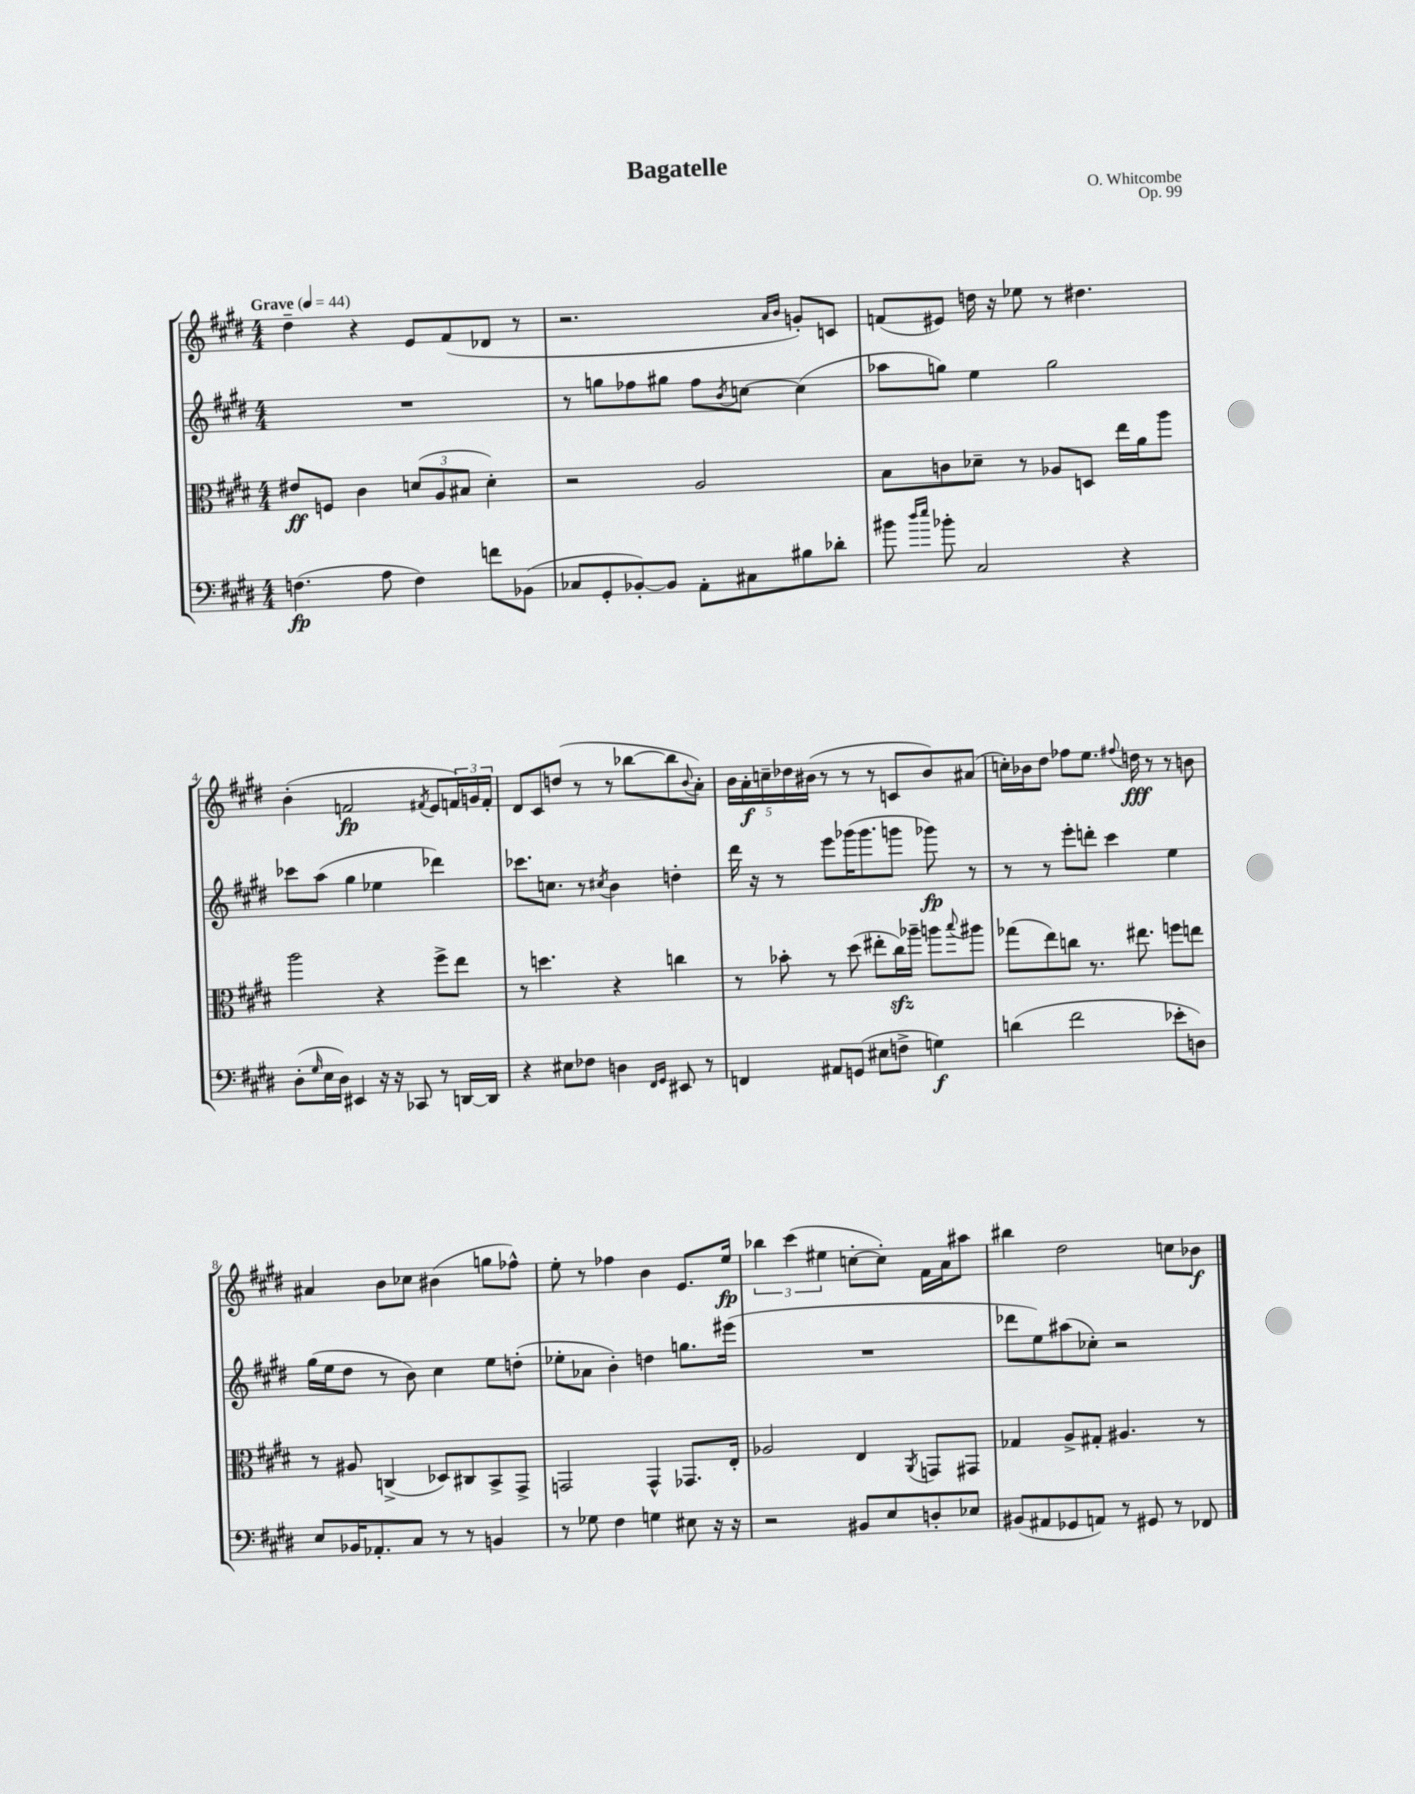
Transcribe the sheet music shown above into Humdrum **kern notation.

**kern	**dynam	**kern	**dynam	**kern	**dynam	**kern	**dynam
*part4	*part4	*part3	*part3	*part2	*part2	*part1	*part1
*staff4	*staff4	*staff3	*staff3	*staff2	*staff2	*staff1	*staff1
*clefF4	*	*clefC3	*	*clefG2	*	*clefG2	*
*k[f#c#g#d#]	*	*k[f#c#g#d#]	*	*k[f#c#g#d#]	*	*k[f#c#g#d#]	*
*M4/4	*	*M4/4	*	*M4/4	*	*M4/4	*
*MM44	*	*MM44	*	*MM44	*	*MM44	*
=1	=1	=1	=1	=1	=1	=1	=1
!	!	!	!	!	!	!LO:TX:a:B:t=Grave	!
(4.Fn\	fp	8e#X/L	ff	1r	.	4dd#~\	.
.	.	8Fn/J	.	.	.	.	.
.	.	4c#\	.	.	.	4r	.
8A\	.	.	.	.	.	.	.
4F\)	.	(12dn/L	.	.	.	8e/L	.
.	.	12A/	.	.	.	.	.
.	.	.	.	.	.	(8f#/	.
.	.	12B#X/J	.	.	.	.	.
8fn\L	.	4d'\)	.	.	.	8d-X/J	.
(8BB-X\J	.	.	.	.	.	8r	.
=2	=2	=2	=2	=2	=2	=2	=2
8C-X/L	.	2r	.	8r	.	2.r	.
8GG#'/	.	.	.	8ggn\L	.	.	.
[8BB-X'/)	.	.	.	8ff-X\	.	.	.
8BB-/J]	.	.	.	8gg#X\J	.	.	.
8AA'\L	.	2A/	.	8ff-\L	.	.	.
.	.	.	.	8qb/	.	.	.
8C#X\	.	.	.	[8ccn\J	.	.	.
.	.	.	.	.	.	16qqa/LL	.
.	.	.	.	.	.	16qqb/JJ	.
8B#X\	.	.	.	(4cc\]	.	8gn'/L)	.
8d-X'\J	.	.	.	.	.	8cn/J	.
=3	=3	=3	=3	=3	=3	=3	=3
8b#X\	.	8B\L	.	8aa-X\L	.	(8fn/L	.
16qqdd#/LL	.	.	.	.	.	.	.
16qqee/JJ	.	.	.	.	.	.	.
8b-X'\	.	8cn\	.	8ggn\J)	.	8e#X/J)	.
2C#/	.	8d-X~\J	.	4ee\	.	16ddn\	.
.	.	.	.	.	.	16r	.
.	.	8r	.	.	.	8ee-X\	.
.	.	8A-X/L	.	2gg\	.	8r	.
.	.	8Dn/J	.	.	.	4.dd#X\	.
4r	.	16ee\LL	.	.	.	.	.
.	.	16a\J	.	.	.	.	.
.	.	8aa\J	.	.	.	.	.
!!LO:LB:g=z
=4	=4	=4	=4	=4	=4	=4	=4
(8D#'\L	.	2aa\	.	8ccc-X\L	.	(4b'\	.
16qqG#/	.	.	.	.	.	.	.
16E\L	.	.	.	(8aa\J	.	.	.
16D#\JJ)	.	.	.	.	.	.	.
4EE#X/	.	.	.	4gg#\	.	2fn/	fp
16r	.	4r	.	4ee-X\	.	.	.
16r	.	.	.	.	.	.	.
8CC-X/	.	.	.	.	.	.	.
.	.	.	.	.	.	8qf#X/	.
8r	.	8ff#^\L	.	4ddd-X\)	.	8e/L	.
[16DDn/LL	.	8ee\J	.	.	.	24fn/L)	.
.	.	.	.	.	.	24gn/	.
16DD/JJ]	.	.	.	.	.	.	.
.	.	.	.	.	.	24f'/JJ	.
=5	=5	=5	=5	=5	=5	=5	=5
4r	.	8r	.	8.ccc-X\L	.	8d#/L	.
.	.	4.ddn\	.	.	.	8c#/	.
.	.	.	.	8.ccn\J	.	.	.
8E#X\L	.	.	.	.	.	(8ddn/J	.
8F-X\J	.	.	.	8r	.	8r	.
.	.	.	.	8qcc#X/	.	.	.
4Dn\	.	4r	.	4b\	.	8r	.
.	.	.	.	.	.	[8bb-X\L	.
16qqFF#/LL	.	.	.	.	.	.	.
16qqGG#/JJ	.	.	.	.	.	.	.
8EE#X/	.	4ccn\	.	4ddn'\	.	8bb-\]	.
.	.	.	.	.	.	8qqb/	.
8r	.	.	.	.	.	8a'\J)	.
=6	=6	=6	=6	=6	=6	=6	=6
4FFn/	.	8r	.	16ddd#\	.	20b\LL	.
.	.	.	.	.	.	20a'\	f
.	.	.	.	16r	.	.	.
.	.	.	.	.	.	20ccn~\	.
.	.	8b-X'\	.	8r	.	.	.
.	.	.	.	.	.	20dd-X\	.
.	.	.	.	.	.	(20b#X\JJ	.
8AA#X/L	.	8r	.	8eee\L	.	8r	.
(8GGn/J	.	(8dd#\	.	(16ggg-X\K	.	8r	.
.	.	.	.	8.ggg-\	.	.	.
8E#X\L	.	8ee#X'\L	.	.	.	8r	.
8Fn^\J	.	16cc#zz\L)	.	8gggn\J	.	8cn/L	.
.	.	16aa-X~\JJ	.	.	.	.	.
4Gn\)	f	8aan\L	.	8ggg-X\)	fp	8b#/)	.
.	.	8qqbb/	.	.	.	.	.
.	.	8aa#X\J	.	8r	.	(8a#X/J	.
=7	=7	=7	=7	=7	=7	=7	=7
(4dn\	.	(8gg-X\L	.	8r	.	16ccn'\LL)	.
.	.	.	.	.	.	16b-X\J	.
.	.	8ee\)	.	8r	.	8dd#\J	.
2f#\	.	8ccn\J	.	8eee'\L	.	8ff-X\L	.
.	.	8.r	.	8dddn'\J	.	8.ee\J	.
.	.	.	.	4ccc#\	.	.	.
.	.	.	.	.	.	8qqff#X/	.
.	.	8.ee#X\	.	.	.	16ddn\	fff
.	.	.	.	.	.	8r	.
8e-X'\L	.	8ffn\L	.	4ee\	.	8r	.
8Dn\J)	.	8een\J	.	.	.	8bn\	.
!!LO:LB:g=z
=8	=8	=8	=8	=8	=8	=8	=8
8E/L	.	8r	.	(16gg#\LL	.	4a#X/	.
.	.	.	.	16ee\J	.	.	.
16BB-X/K	.	8A#X/	.	8dd#\J	.	.	.
8.AA-X'/	.	.	.	.	.	.	.
.	.	(4Cn^/	.	8r	.	8b\L	.
8C#/J	.	.	.	8b\)	.	8cc-X\J	.
8r	.	8D-X/L)	.	4cc#\	.	(4b#X\	.
8r	.	8C#X/	.	.	.	.	.
4BBn/	.	8BB^/	.	8ee\L	.	8ggn\L	.
.	.	8GG#^/J	.	(8ddn'\J	.	8ff-X^^\J)	.
=9	=9	=9	=9	=9	=9	=9	=9
8r	.	2GGn/	.	8ee-X'\L	.	8ee'\	.
8G-X\	.	.	.	8a-X\J	.	8r	.
4F#\	.	.	.	4b'\)	.	4ff-X\	.
4Gn\	.	4GG^^/	.	4ddn\	.	4b\	.
8E#X\	.	8.GG-X/L	.	8.ggn\L	.	8.e/L	.
16r	.	.	.	.	.	.	.
16r	.	16E'/Jk	.	(16eee#X\Jk	.	16ee/Jk	fp
=10	=10	=10	=10	=10	=10	=10	=10
2r	.	2A-X/	.	1r	.	6bb-X\	.
.	.	.	.	.	.	(6ccc#\	.
.	.	.	.	.	.	6ee#X\	.
8BB#X/L	.	4E/	.	.	.	[8ccn'\L	.
8E/	.	.	.	.	.	8cc'\J])	.
.	.	8qAA/	.	.	.	.	.
8Dn'/	.	8GGn/L	.	.	.	16f#\LL	.
.	.	.	.	.	.	16a\J	.
8E-X/J	.	8GG#X/J	.	.	.	8aa#X\J	.
=11	=11	=11	=11	=11	=11	=11	=11
(8BB#X/L	.	4G-X/	.	8ddd-X\L	.	4bb#X\	.
8AA#X/	.	.	.	8ee\)	.	.	.
8GG-X/	.	8A^/L	.	(8aa#X\	.	2dd#\	.
8AAn/J)	.	8G#X'/J	.	8cc-X'\J)	.	.	.
8r	.	4.A#X/	.	2r	.	.	.
8GG#X/	.	.	.	.	.	.	.
8r	.	.	.	.	.	8ccn\L	.
8FF-X/	.	8r	.	.	.	8b-X\J	f
==	==	==	==	==	==	==	==
*-	*-	*-	*-	*-	*-	*-	*-
